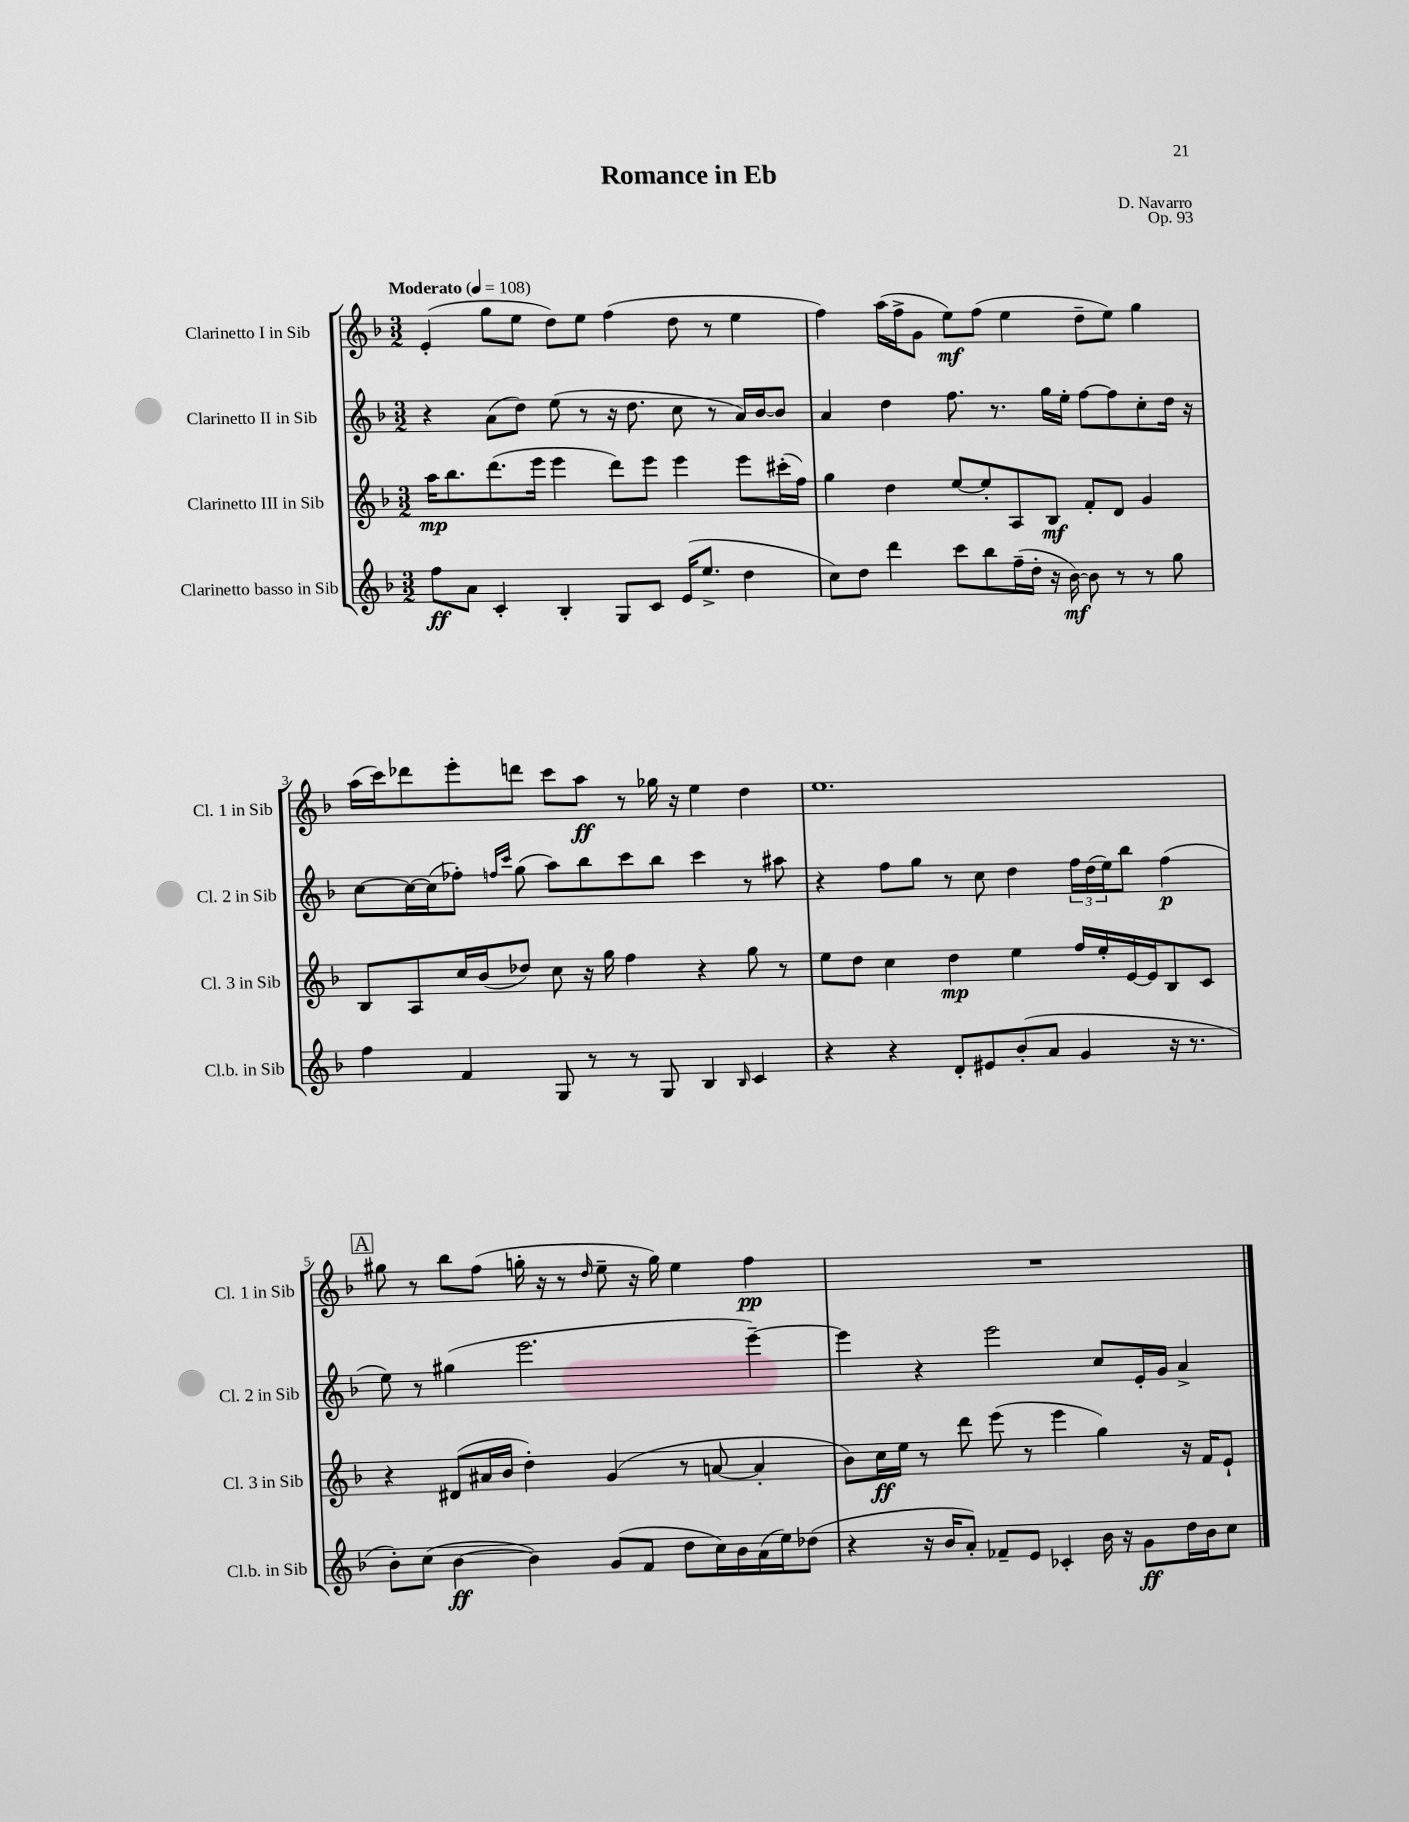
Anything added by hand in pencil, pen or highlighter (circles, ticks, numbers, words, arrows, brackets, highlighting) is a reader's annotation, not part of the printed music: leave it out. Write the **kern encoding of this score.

**kern	**dynam	**kern	**dynam	**kern	**dynam	**kern	**dynam
*part4	*part4	*part3	*part3	*part2	*part2	*part1	*part1
*staff4	*staff4	*staff3	*staff3	*staff2	*staff2	*staff1	*staff1
*I"Clarinetto basso in Sib	*	*I"Clarinetto III in Sib	*	*I"Clarinetto II in Sib	*	*I"Clarinetto I in Sib	*
*I'Cl.b. in Sib	*	*I'Cl. 3 in Sib	*	*I'Cl. 2 in Sib	*	*I'Cl. 1 in Sib	*
*clefG2	*	*clefG2	*	*clefG2	*	*clefG2	*
*k[b-]	*	*k[b-]	*	*k[b-]	*	*k[b-]	*
*M3/2	*	*M3/2	*	*M3/2	*	*M3/2	*
*MM108	*	*MM108	*	*MM108	*	*MM108	*
=1	=1	=1	=1	=1	=1	=1	=1
!	!	!	!	!	!	!LO:TX:a:B:t=Moderato	!
8ff\L	ff	16aa\KL	mp	4r	.	(4e'/	.
.	.	8.bb-\	.	.	.	.	.
8a\J	.	.	.	.	.	.	.
4c'/	.	(8.ddd\	.	(8a\L	.	8gg\L	.
.	.	.	.	8dd\J)	.	8ee\J	.
.	.	16eee\Jk	.	.	.	.	.
4B-'/	.	4eee\	.	(8ee\	.	8dd\L)	.
.	.	.	.	8r	.	8ee\J	.
8G/L	.	8ddd\L)	.	16r	.	(4ff\	.
.	.	.	.	8.dd\	.	.	.
8c/J	.	8eee\J	.	.	.	.	.
(16e/KL	.	4eee\	.	8cc\	.	8dd\	.
8.ee^/J	.	.	.	.	.	.	.
.	.	.	.	8r	.	8r	.
4dd\	.	8eee\L	.	16a/LL)	.	4ee\	.
.	.	.	.	[16b-/J	.	.	.
.	.	(16ccc#X'\L	.	8b-/J]	.	.	.
.	.	16ff\JJ)	.	.	.	.	.
=2	=2	=2	=2	=2	=2	=2	=2
8cc\L)	.	4gg\	.	4a/	.	4ff\)	.
8dd\J	.	.	.	.	.	.	.
4ddd\	.	4dd\	.	4dd\	.	(16aa\LL	.
.	.	.	.	.	.	16ff^\J	.
.	.	.	.	.	.	8g\J	.
8ccc\L	.	[8ee/L	.	8.ff\	.	8ee\L)	mf
8bb-\	.	8ee'/]	.	.	.	(8ff\J	.
.	.	.	.	8.r	.	.	.
(16ff~\L	.	8A/	.	.	.	4ee\	.
16dd'\JJ	.	.	.	.	.	.	.
16r	.	8B-/J	mf	16gg\LL	.	.	.
[16b-\)	mf	.	.	16ee'\JJ	.	.	.
8b-\]	.	8f'/L	.	[8ff\L	.	8dd~\L	.
8r	.	8d/J	.	8ff\]	.	8ee\J)	.
8r	.	4g/	.	8cc'\	.	4gg\	.
8gg\	.	.	.	16dd\Jk	.	.	.
.	.	.	.	16r	.	.	.
!!LO:LB:g=z
=3	=3	=3	=3	=3	=3	=3	=3
4ff\	.	8B-/L	.	[8cc\L	.	(16aa\LL	.
.	.	.	.	.	.	16ccc\J)	.
.	.	8A/	.	16cc\L_	.	8ddd-X\	.
.	.	.	.	(16cc\J]	.	.	.
4f/	.	16cc/L	.	8ff-X'\J)	.	8eee'\	.
.	.	(16b-/J	.	.	.	.	.
.	.	.	.	16qqffn/LL	.	.	.
.	.	.	.	16qqccc/JJ	.	.	.
.	.	8dd-X/J)	.	(8gg\	.	8dddn\J	.
8G/	.	8cc\	.	8aa\L)	.	8ccc\L	.
8r	.	16r	.	8bb-\	.	8aa\J	ff
.	.	16gg\	.	.	.	.	.
8r	.	4ff\	.	8ccc\	.	8r	.
8G/	.	.	.	8bb-\J	.	16gg-X\	.
.	.	.	.	.	.	16r	.
4B-/	.	4r	.	4ccc\	.	4ee\	.
16qqB-/	.	.	.	.	.	.	.
4c/	.	8gg\	.	8r	.	4dd\	.
.	.	8r	.	8aa#X\	.	.	.
=4	=4	=4	=4	=4	=4	=4	=4
4r	.	8ee\L	.	4r	.	1.ee	.
.	.	8dd\J	.	.	.	.	.
4r	.	4cc\	.	8ff\L	.	.	.
.	.	.	.	8gg\J	.	.	.
8d'/L	.	4dd\	mp	8r	.	.	.
8e#X/	.	.	.	8cc\	.	.	.
(8b-'/	.	4ee\	.	4dd\	.	.	.
8a/J	.	.	.	.	.	.	.
4g/	.	16ff/LL	.	24ff\LL	.	.	.
.	.	.	.	(24dd\	.	.	.
.	.	16ee'/	.	.	.	.	.
.	.	.	.	24ee\J)	.	.	.
.	.	[16e/	.	8bb-\J	.	.	.
.	.	16e/J]	.	.	.	.	.
16r	.	8B-/	.	(4ff\	p	.	.
8.r	.	.	.	.	.	.	.
.	.	8c/J	.	.	.	.	.
!!LO:LB:g=z
!!LO:REH:place=s1:t=A
=5	=5	=5	=5	=5	=5	=5	=5
8b-'\L)	.	4r	.	8ee\)	.	8gg#X\	.
(8cc\J	.	.	.	8r	.	8r	.
[4b-\	ff	(8d#X/L	.	(4gg#X\	.	8bb-\L	.
.	.	16a#X/L	.	.	.	(8ff\J	.
.	.	16b-/JJ	.	.	.	.	.
4b-\])	.	4dd'\)	.	2.eee\	.	16ggn'\	.
.	.	.	.	.	.	16r	.
.	.	.	.	.	.	8r	.
.	.	.	.	.	.	16qqdd/	.
(8g/L	.	(4g/	.	.	.	8ee~\	.
8f/J	.	.	.	.	.	16r	.
.	.	.	.	.	.	16gg\)	.
8dd\L	.	8r	.	.	.	4ee\	.
16cc\L)	.	[8an/	.	.	.	.	.
16b-\	.	.	.	.	.	.	.
(16a\	.	4a'/]	.	[4eee~\)	.	4ff\	pp
16ee\J)	.	.	.	.	.	.	.
(8dd-X\J	.	.	.	.	.	.	.
=6	=6	=6	=6	=6	=6	=6	=6
4r	.	8b-\L)	.	4eee\]	.	1.r	.
.	.	16cc\L	ff	.	.	.	.
.	.	16ee\JJ	.	.	.	.	.
16r	.	8r	.	4r	.	.	.
16b-/KL	.	.	.	.	.	.	.
8a'/J)	.	8ddd\	.	.	.	.	.
8f-X~/L	.	(8eee\	.	2eee\	.	.	.
8e/J	.	8r	.	.	.	.	.
4c-X'/	.	4eee\	.	.	.	.	.
16b-\	.	4gg\)	.	8cc/L	.	.	.
16r	.	.	.	.	.	.	.
8g\L	ff	.	.	16e'/L	.	.	.
.	.	.	.	16g/JJ	.	.	.
16dd\L	.	16r	.	4a^/	.	.	.
16b-\J	.	16f/KL	.	.	.	.	.
8cc\J	.	8e`/J	.	.	.	.	.
==	==	==	==	==	==	==	==
*-	*-	*-	*-	*-	*-	*-	*-
